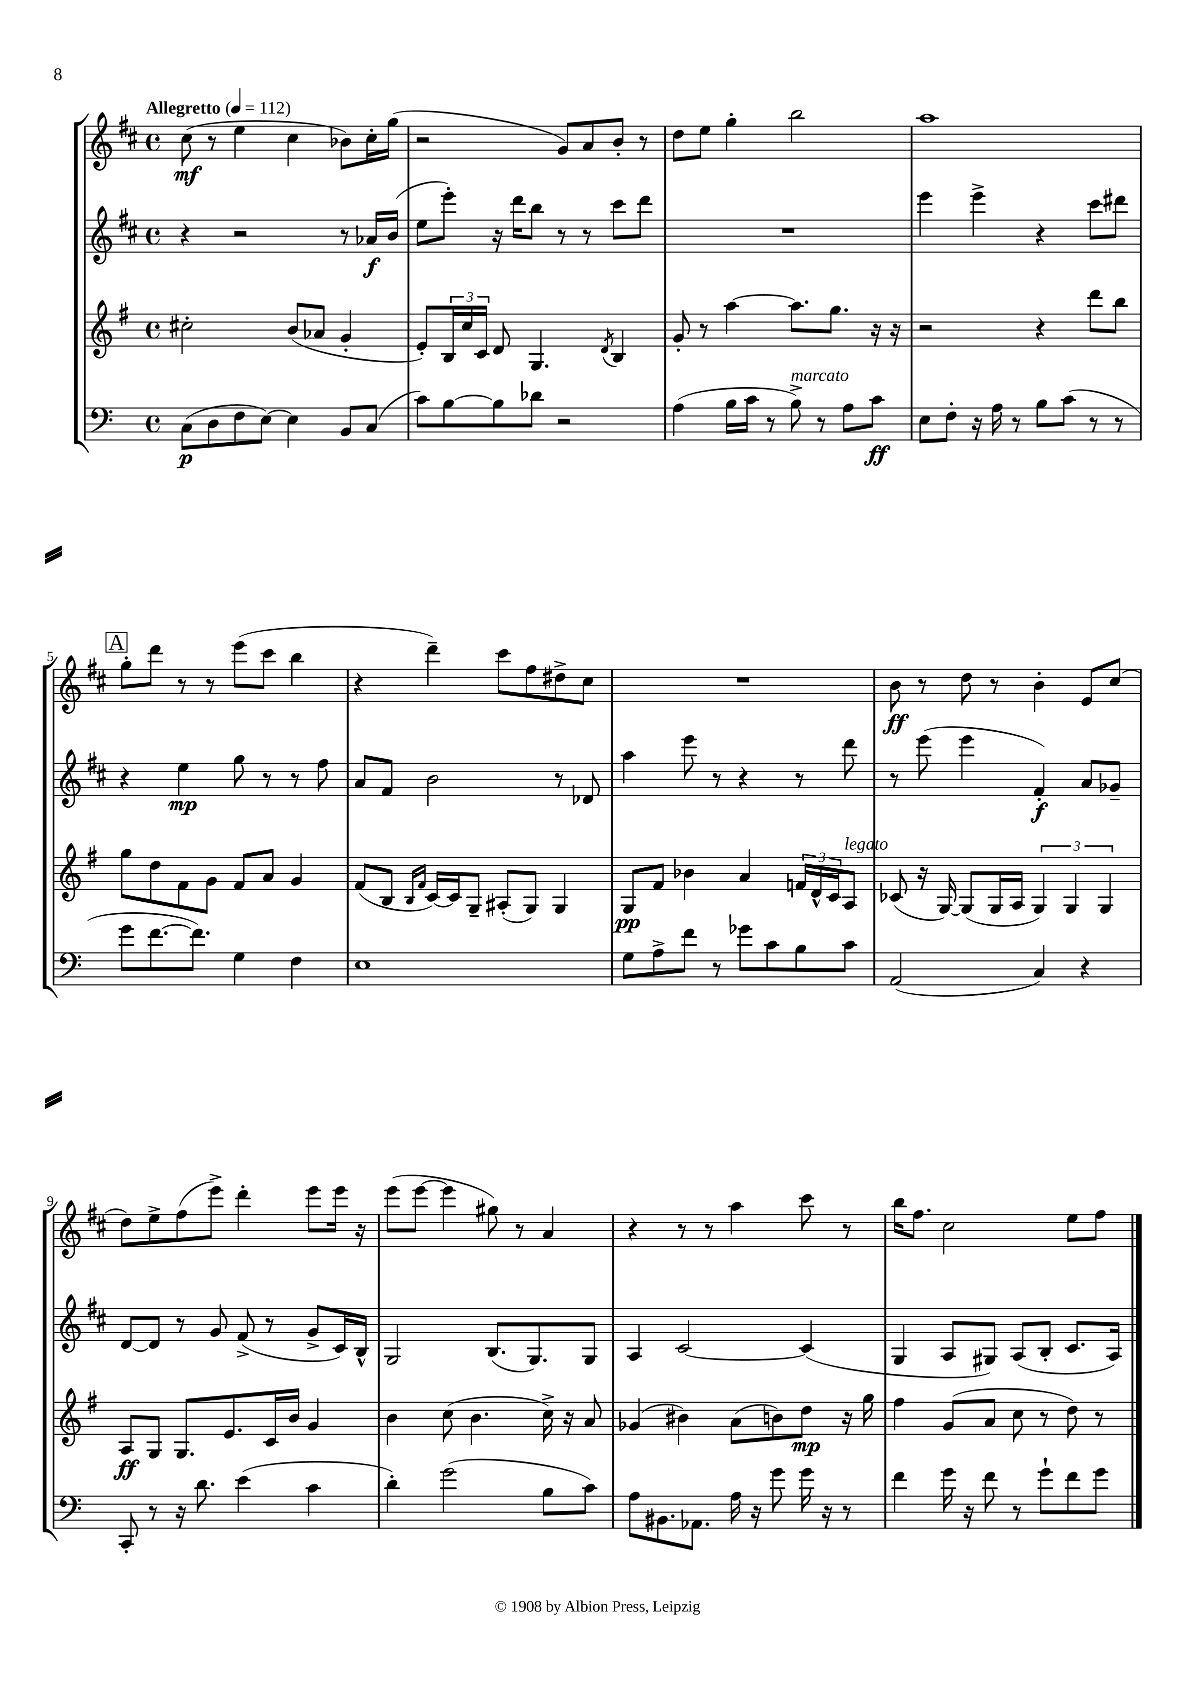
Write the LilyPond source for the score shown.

<<
\new StaffGroup <<
\new Staff = "s0" {
    \clef treble \key d \major \defaultTimeSignature \time 4/4 \tempo "Allegretto" 4 = 112
    cis''8\mf( r8 e''4 cis''4 bes'8) cis''16-. g''16( |
    r2 g'8) a'8 b'8-. r8 |
    d''8 e''8 g''4-. b''2 |
    a''1 |
    \mark \markup { \box "A" } g''8-. d'''8 r8 r8 e'''8( cis'''8 b''4 |
    r4 d'''4--) cis'''8 fis''8 dis''8-> cis''8 |
    R1 |
    b'8\ff r8 d''8 r8 b'4-. e'8 cis''8( |
    d''8) e''8-> fis''8( e'''8->) d'''4-. e'''8 e'''16 r16 |
    e'''8( e'''8~ e'''4 gis''8) r8 a'4 |
    r4 r8 r8 a''4 cis'''8 r8 |
    b''16 fis''8. cis''2 e''8 fis''8 \bar "|." |
}
\new Staff = "s1" {
    \clef treble \key d \major \defaultTimeSignature \time 4/4
    r4 r2 r8 aes'16\f b'16( |
    e''8 e'''8-.) r16 d'''16 b''8 r8 r8 cis'''8 d'''8 |
    R1 |
    e'''4 e'''4-> r4 cis'''8 dis'''8 |
    \mark \markup { \box "A" } r4 e''4\mp g''8 r8 r8 fis''8 |
    a'8 fis'8 b'2 r8 des'8 |
    a''4 e'''8 r8 r4 r8 d'''8 |
    r8 e'''8( e'''4 fis'4-.\f) a'8 ges'8-- |
    d'8~ d'8 r8 g'8 fis'8->( r8 g'8-> cis'16) b16-^ |
    g2 b8.( g8.) g8 |
    a4 cis'2~ cis'4( |
    g4 a8 gis8) a8( b8-. cis'8. a16) \bar "|." |
}
\new Staff = "s2" {
    \clef treble \key g \major \defaultTimeSignature \time 4/4
    cis''2-. b'8( aes'8 g'4-. |
    e'8-.) \tuplet 3/2 { b16 c''16 c'16 } d'8 g4. \acciaccatura { d'8 } b4 |
    g'8-. r8 a''4~ a''8. g''8. r16 r16 |
    r2 r4 d'''8 b''8 |
    \mark \markup { \box "A" } g''8 d''8 fis'8 g'8 fis'8 a'8 g'4 |
    fis'8( b8 \grace { b16 fis'16 } c'16~) c'16 g8-- ais8-.( g8) g4 |
    g8\pp fis'8 bes'4 a'4 \tuplet 3/2 { f'16 d'16-^ c'16 } a8^\markup { \italic "legato" } |
    ces'8( r16 g16~) g8( g16 a16 \tuplet 3/2 { g4) g4 g4 } |
    a8\ff g8 g8. e'8. c'16 b'16 g'4 |
    b'4 c''8( b'4. c''16->) r16 a'8 |
    ges'4( bis'4) a'8( b'8) d''8\mp r16 g''16 |
    fis''4 g'8( a'8 c''8 r8 d''8) r8 \bar "|." |
}
\new Staff = "s3" {
    \clef bass \key c \major \defaultTimeSignature \time 4/4
    c8\p( d8 f8 e8~) e4 b,8 c8( |
    c'8) b8~ b8 des'8 r2 |
    a4( b16 c'16 r8 b8->^\markup { \italic "marcato" }) r8 a8 c'8\ff |
    e8 f8-. r16 a16 r8 b8 c'8( r8 r8 |
    \mark \markup { \box "A" } g'8 f'8.~ f'8.) g4 f4 |
    e1 |
    g8 a8-> f'8 r8 ges'8 c'8 b8 c'8 |
    a,2( c4) r4 |
    c,8-. r8 r16 d'8. e'4( c'4 |
    d'4-.) g'2( b8 c'8) |
    a8 bis,8. aes,8. a16 r16 g'8 g'16 r16 r8 |
    f'4 g'16 r16 f'8 r8 g'8-! f'8 g'8 \bar "|." |
}
>>
>>
